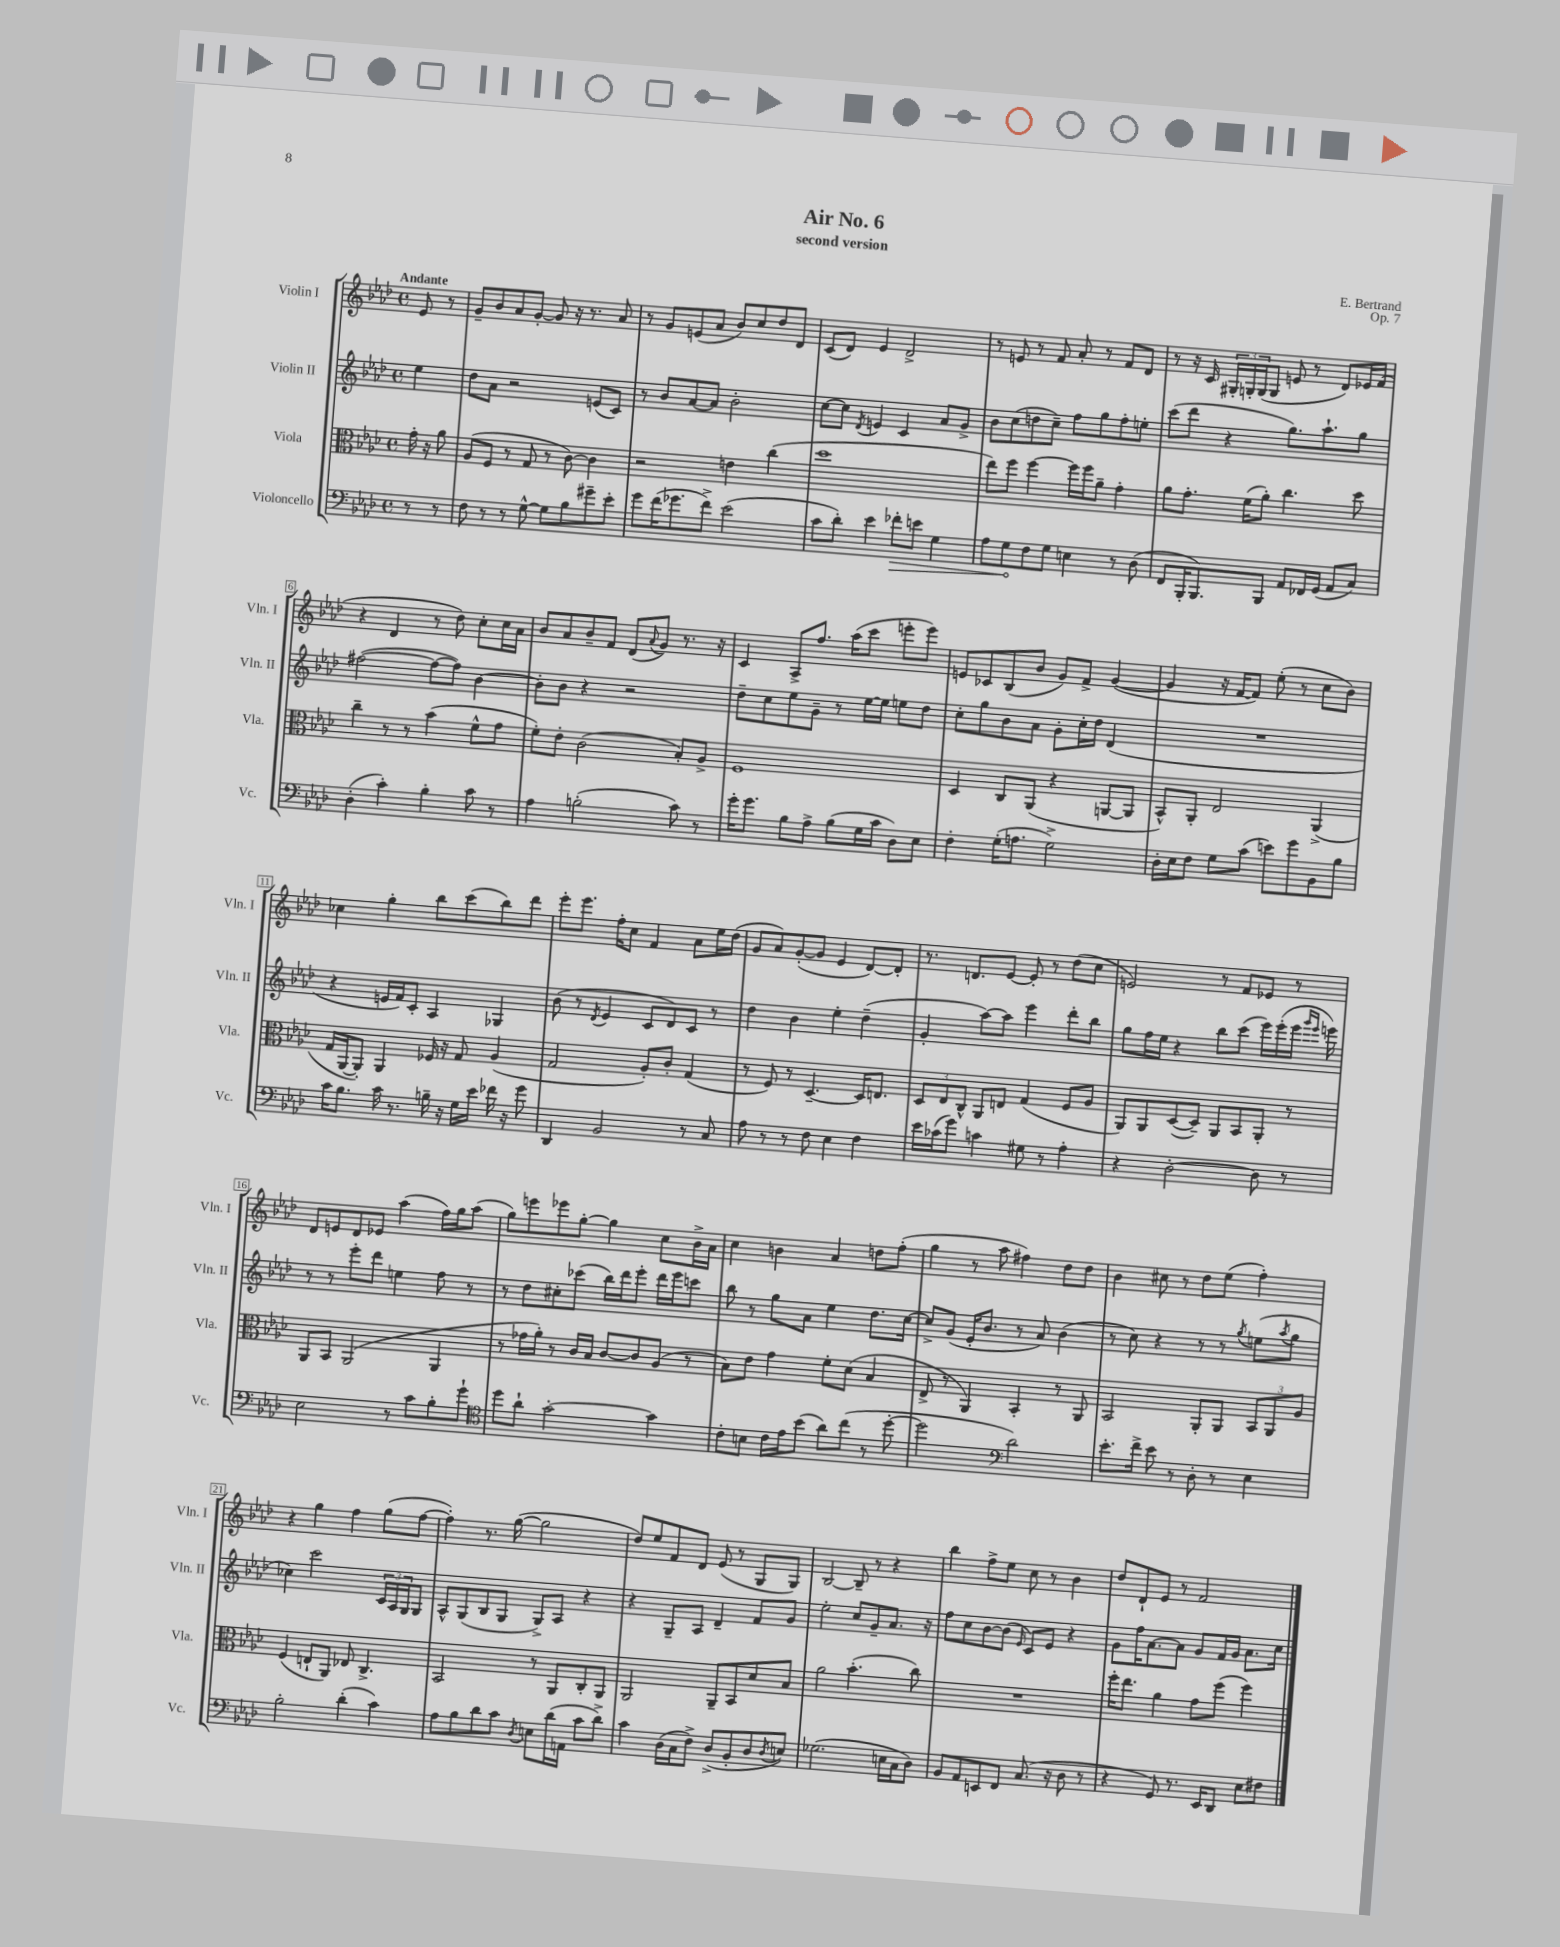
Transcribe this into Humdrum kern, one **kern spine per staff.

**kern	**dynam	**kern	**kern	**kern
*part4	*part4	*part3	*part2	*part1
*staff4	*staff4	*staff3	*staff2	*staff1
*I"Violoncello	*	*I"Viola	*I"Violin II	*I"Violin I
*I'Vc.	*	*I'Vla.	*I'Vln. II	*I'Vln. I
*clefF4	*	*clefC3	*clefG2	*clefG2
*k[b-e-a-d-]	*	*k[b-e-a-d-]	*k[b-e-a-d-]	*k[b-e-a-d-]
*M4/4	*	*M4/4	*M4/4	*M4/4
*met(c)	*	*met(c)	*met(c)	*met(c)
=	=	=	=	=
!	!	!	!	!LO:TX:a:B:t=Andante
8r	.	16g'\	4ee-\	8e-/
.	.	16r	.	.
8r	.	8a-\	.	8r
=1	=1	=1	=1	=1
8F\	.	(8A-/L	8dd-\L	8g~/L
8r	.	8F/J	8a-\J	8b-/
8r	.	8r	2r	8a-/
[8G^^\	.	8G/	.	[8g'/J
8G\L]	.	8r	.	8g/]
8B-\	.	[8c\)	.	16r
.	.	.	.	8.r
8g#X~\	.	4c\]	(8en/L	.
8e-'\J	.	.	8c/J)	8a-/
=2	=2	=2	=2	=2
8g\L	.	2r	8r	8r
(16f\K	.	.	8b-/L	8g/L
8.g-X\	.	.	.	.
.	.	.	[8a-/	(8en/
8f^\J)	.	.	8a-/J]	8a-/J
(2e-\	.	4en\	2b-'\	8b-/L)
.	.	.	.	8cc/
.	.	(4cc\	.	8dd-/
.	.	.	.	8d-/J
=3	=3	=3	=3	=3
8c\L	.	1dd-	[8cc\L	(8c/L
8d-'\J)	.	.	8cc\J]	8d-/J)
.	.	.	8qd-/	.
4e-\	.	.	4en/	4e-/
!	!LO:HP:b	!	!	!
8f-X'\L	>	.	4c/	2d-^/
8en\J	.	.	.	.
4G\	.	.	8a-/L	.
.	.	.	8g^/J	.
=4	=4	=4	=4	=4
8A-\L	.	8ee-\L)	8b-\L	8r
8G\	.	8ff\J	(8cc\	8en/
8F\	]	[4ff\	8ddn\	8r
8G\J	.	.	8cc~\J)	8f/
4En\	.	16ff\LL]	8ff\L	8a-'/
.	.	16ff\J	.	.
.	.	8a-~\J	8gg\	8r
8r	.	4g'\	8ff'\	8f/L
(8D-\	.	.	8een'\J	8d-/J
=5	=5	=5	=5	=5
8FF/L	.	8a-\L	(8ccc\L	8r
16BBB-'/K	.	8.g'\J	8ddd-\J	16r
8.BBB-/)	.	.	.	16c/
.	.	.	4r	24G#X'/LL
.	.	.	.	24Gn'/
.	.	(16f\KL	.	.
.	.	.	.	(24G/J
8BBB-/J	.	8a-'\J)	.	8G/J
8AA-/L	.	4.cc\	8.gg\L)	8en/
16FF-X/L	.	.	.	8r
(16GG/JJ	.	.	8.aa-`\	.
8AA-/L	.	.	.	8d-/L)
8C/J)	.	8dd-\	8gg\J	16e-X/L
.	.	.	.	(16f/JJ
!!LO:LB:g=z
=6	=6	=6	=6	=6
(4D-'\	.	4cc~\	([2ff#X\	4r
4c'\)	.	8r	.	4d-/
.	.	8r	.	.
4B-'\	.	(4b-\	8ff#\L_	8r
.	.	.	8ff#\J])	8dd-\)
8c\	.	8f^^\L	[4b-\	8cc'\L
8r	.	8g\J	.	16cc\L
.	.	.	.	16a-\JJ
=7	=7	=7	=7	=7
4A-\	.	8f'\L)	8b-'\L]	8b-/L
.	.	8e-'\J	8b-\J	8a-/
(2Bn'\	.	(2c\	4r	8b-~/
.	.	.	.	8f/J
.	.	.	2r	(8d-/L
.	.	.	.	8qqa-/
.	.	.	.	8g/J)
8c\)	.	8B-'/L)	.	8.r
8r	.	8A-^/J	.	.
.	.	.	.	16r
=8	=8	=8	=8	=8
16g'\KL	.	1F	8dd-~\L	4c/
8.g\J	.	.	.	.
.	.	.	8cc\	.
8B-\L	.	.	8ee-\	8A-^/L
8A-^\J	.	.	8g~\J	8.ff/J
(8B-\L	.	.	8r	.
.	.	.	.	(16aa-\KL
16G\L	.	.	[16ee-\LL	8ccc\J
16c\JJ	.	.	16ee-\JJ]	.
8D-\L)	.	.	8een\L	8eeen'\L
8E-\J	.	.	8dd-\J	8eee\J)
=9	=9	=9	=9	=9
4F'\	.	4D-/	8cc'\L	8en/L
.	.	.	8gg\	8c-X/
(16G'\KL	.	8C/L	8b-\	(8B-/
8.An\J	.	.	.	.
.	.	(8AA-/J	8a-\J	8b-/J
2G^\)	.	4r	8g'\L	8g/L)
.	.	.	16cc'\L	8f^/J
.	.	.	16dd-\JJ	.
.	.	[8AAn/L	(4d-/	([4g/
.	.	8AA/J]	.	.
=10	=10	=10	=10	=10
16D-'\LL	.	8BB-^^/L)	1r	4g/]
16E-\J	.	.	.	.
8F\J	.	8AA-'/J	.	.
8G\L	.	2E-/	.	16r
.	.	.	.	[16f/KL
(8c\J	.	.	.	8f/J])
8en\L)	.	.	.	(8ee-'\
8g\	.	.	.	8r
8BB-\	.	(4AA-^/	.	8cc\L
8B-\J	.	.	.	8b-\J)
!!LO:LB:g=z
=11	=11	=11	=11	=11
16c\KL	.	16G/LL	4r	4cc-X\
8.B-\J	.	[16AA-/J	.	.
.	.	8AA-'/J])	.	.
16c\	.	4AA-/	16en/LL	4gg'\
8.r	.	.	16f/J)	.
.	.	.	8c'/J	.
16Bn~\	.	16F-X/	4A-/	8bb-\L
16r	.	16r	.	.
16G\LL	.	8G/	.	(8ccc\
16e-\JJ	.	.	.	.
16f-X\	.	(4A-/	4G-X/	8bb-\)
16r	.	.	.	.
8g\	.	.	.	8ddd-\J
=12	=12	=12	=12	=12
4DD-/	.	2G/	(8b-\	8eee-'\L
.	.	.	8r	8.eee-\J
.	.	.	8qd-/	.
2BB-/	.	.	4e-/	.
.	.	.	.	16ff'\KL
.	.	.	.	8cc\J
.	.	8A-'/L)	8c/L	4f/
.	.	8c'/J	8d-/)	.
8r	.	(4G/	8c/J	8a-\L
8C/	.	.	8r	16ee-\L
.	.	.	.	(16dd-\JJ
=13	=13	=13	=13	=13
8A-\	.	8r	4dd-\	8g/L
8r	.	8F/)	.	8a-/)
8r	.	8r	4b-\	([8g'/
8F\	.	[4.D-~/	.	8g/J]
4E-\	.	.	4ee-'\	4e-/
4F\	.	16D-/KL]	(4dd-~\	[8d-/L)
.	.	8.En/J	.	.
.	.	.	.	8d-'/J]
=14	=14	=14	=14	=14
16e-\LL	.	12D-/L	4g'/	8.r
(16c-X\J	.	.	.	.
.	.	12E-/	.	.
8g\J)	.	.	.	.
.	.	12C^^/J	.	.
.	.	.	.	8.dn/L
4cn\	.	8AA-/L	[8aa-\L)	.
.	.	8En/J	8aa-\J]	[8e-/J
8G#X\	.	(4G/	4eee-\	8e-'/]
8r	.	.	.	8r
4A-'\	.	8F/L	8ddd-'\L	(8dd-\L
.	.	8A-/J	8bb-\J	8cc\J
=15	=15	=15	=15	=15
4r	.	8AA-/L)	8gg\L	2en/)
.	.	8AA-/	16ff\L	.
.	.	.	16ee-\JJ	.
[2D-'\	.	([8D-/	4r	.
.	.	8D-~/J])	.	.
.	.	8AA-/L	8bb-\L	8r
.	.	8BB-/	(8ccc\J	8f/L
8D-\]	.	8AA-'/J	16eee-\LL)	8e-X/J
.	.	.	(16eee-'\	.
8r	.	8r	16eee-\JJ	8r
.	.	.	16qqggg/LL	.
.	.	.	16qqeee-/JJ	.
.	.	.	16eeen\)	.
!!LO:LB:g=z
=16	=16	=16	=16	=16
2E-\	.	8AA-/L	8r	8d-/L
.	.	8BB-/J	8r	8en/
.	.	(2AA-/	8eee-'\L	8d-/
.	.	.	8ddd-\J	8e-X/J
8r	.	.	4een\	(4aa-\
8c\L	.	.	.	.
8B-'\	.	4AA-/	8ff\	16ff\LL)
.	.	.	.	16gg\J
8g`\J	.	.	8r	(8aa-\J
=17	=17	=17	=17	=17
*clefC4	*	*	*	*
8dd-\L	.	8r	8r	8gg\L)
8a-`\J	.	16g-X\LL	8dd-\L	8eeen\
.	.	16a-'\JJ)	.	.
[2g'\	.	8r	8cc#X'\	8eee-X\
.	.	16c/LL	(8ccc-X\J	[8gg'\J
.	.	16B-/JJ	.	.
.	.	[8c/L	16bb-\LL)	4gg\]
.	.	.	16ddd-\J	.
.	.	8c/]	8eee-'\J	.
4g\]	.	(8A-/J	16ddd-\LL	8cc\L
.	.	.	16eee-\J	.
.	.	8r	8cccn\J	16b-^\L
.	.	.	.	16a-\JJ
=18	=18	=18	=18	=18
8c'\L	.	8B-\L)	8bb-\	4cc\
8Bn\J	.	8e-\J	8r	.
16c\LL	.	4g\	8gg\L	4bn\
16e-\J	.	.	.	.
(8b-\J	.	.	8a-\J	.
8a-\L)	.	8f'\L	4ee-\	4a-/
(8cc\J	.	(8d-\J	.	.
8r	.	4B-/	8.dd-\L	8ddn\L
[8dd-'\	.	.	.	(8ff'\J
.	.	.	[16cc\Jk	.
=19	=19	=19	=19	=19
2dd-\]	.	8E-^/	8cc^/L]	4gg\
.	.	8r	(8g/J	.
.	.	4AA-/)	16e-'/KL	8r
.	.	.	8.b-/J	.
.	.	.	.	8aa-\
*clefF4	*	*	*	*
2d-\)	.	4BB-'/	8r	4ff#X\)
.	.	.	8a-/)	.
.	.	8r	(4b-\	8dd-\L
.	.	8AA-/	.	8dd-\J
=20	=20	=20	=20	=20
8.e-'\L	.	2BB-/	8r	4b-\
.	.	.	8cc\)	.
16f^\Jk	.	.	.	.
8e-\	.	.	4r	8cc#X\
8r	.	.	.	8r
8D-'\	.	8AA-'/L	8r	8dd-\L
8r	.	8AA-/J	8r	(8ee-\J
.	.	.	8qgg/	.
4E-\	.	12BB-/L	(8een\L	4ff'\)
.	.	12AA-/	.	.
.	.	.	8qaa-/	.
.	.	.	8gg\J	.
.	.	12A-/J	.	.
!!LO:LB:g=z
=21	=21	=21	=21	=21
2B-'\	.	(4F/	4cc-X\)	4r
.	.	8En`/L	2ccc\	4gg\
.	.	8AA-/J)	.	.
(4d-'\	.	8E-X/	.	4ff\
.	.	4.C^/	.	.
4c\)	.	.	24c/LL	(8gg\L
.	.	.	24A-/	.
.	.	.	24G/J	.
.	.	.	8G/J	[8ff\J
=22	=22	=22	=22	=22
8A-\L	.	2BB-/	8A-^^/L	4ff'\])
8B-\	.	.	(8G/	.
8d-\	.	.	8B-/	8.r
8c\J	.	.	8G/J	.
.	.	.	.	([16gg\
8qD-/	.	.	.	.
8En\L	.	8r	8G^/L)	2gg\]
(16d-\L	.	8AA-/L	8A-/J	.
16AAn\JJ	.	.	.	.
8c\L	.	8C'/	4r	.
8d-^\J)	.	8AA-/J	.	.
=23	=23	=23	=23	=23
4c\	.	2AA-/	4r	8dd-/L)
.	.	.	.	8ee-/
(16D-\LL	.	.	8G~/L	8f/
16C\J	.	.	.	.
8F^\J)	.	.	8A-/J	8d-/J
(8D-^/L	.	8AA-~/L	4d-~/	(8e-/
8BB-'/	.	8BB-/	.	8r
8D-/	.	8d-/	8f/L	8G/L
8qD-/	.	.	.	.
8En/J)	.	8B-/J	8g/J	8G/J)
=24	=24	=24	=24	=24
(2.G-X\	.	2a-\	2ee-'\	[2B-/
.	.	(4.b-'\	8cc/L	8B-~/]
.	.	.	8g~/	8r
16En\LL	.	.	8.a-/J	4r
16C\J	.	.	.	.
8D-\J)	.	8cc\)	.	.
.	.	.	16r	.
=25	=25	=25	=25	=25
8BB-/L	.	1r	8ff\L	4bb-\
8AA-/	.	.	8cc\	.
8EEn/	.	.	[8b-\	8ff^\L
8FF/J	.	.	(8b-\J]	8ee-\J
.	.	.	16qqe-/	.
(8.C/	.	.	8c/L)	8cc\
.	.	.	8e-/J	8r
16r	.	.	.	.
8D-\	.	.	4r	4b-\
8r	.	.	.	.
=26	=26	=26	=26	=26
4r	.	16ff'\KL	8g\L	8dd-/L
.	.	8.ee-\J	.	.
.	.	.	16ff\K	8d-`/
.	.	.	[8.a-\	.
8GG/)	.	4a-\	.	8e-/J
8.r	.	.	8a-\J]	8r
.	.	8g\L	8g/L	2f/
16EE-/KL	.	.	.	.
8DD-/J	.	(8ff\J	16f/L	.
.	.	.	16g/JJ	.
8E-\L	.	4ff\)	8.a-\L	.
8F#X\J	.	.	.	.
.	.	.	16cc\Jk	.
==	==	==	==	==
*-	*-	*-	*-	*-
